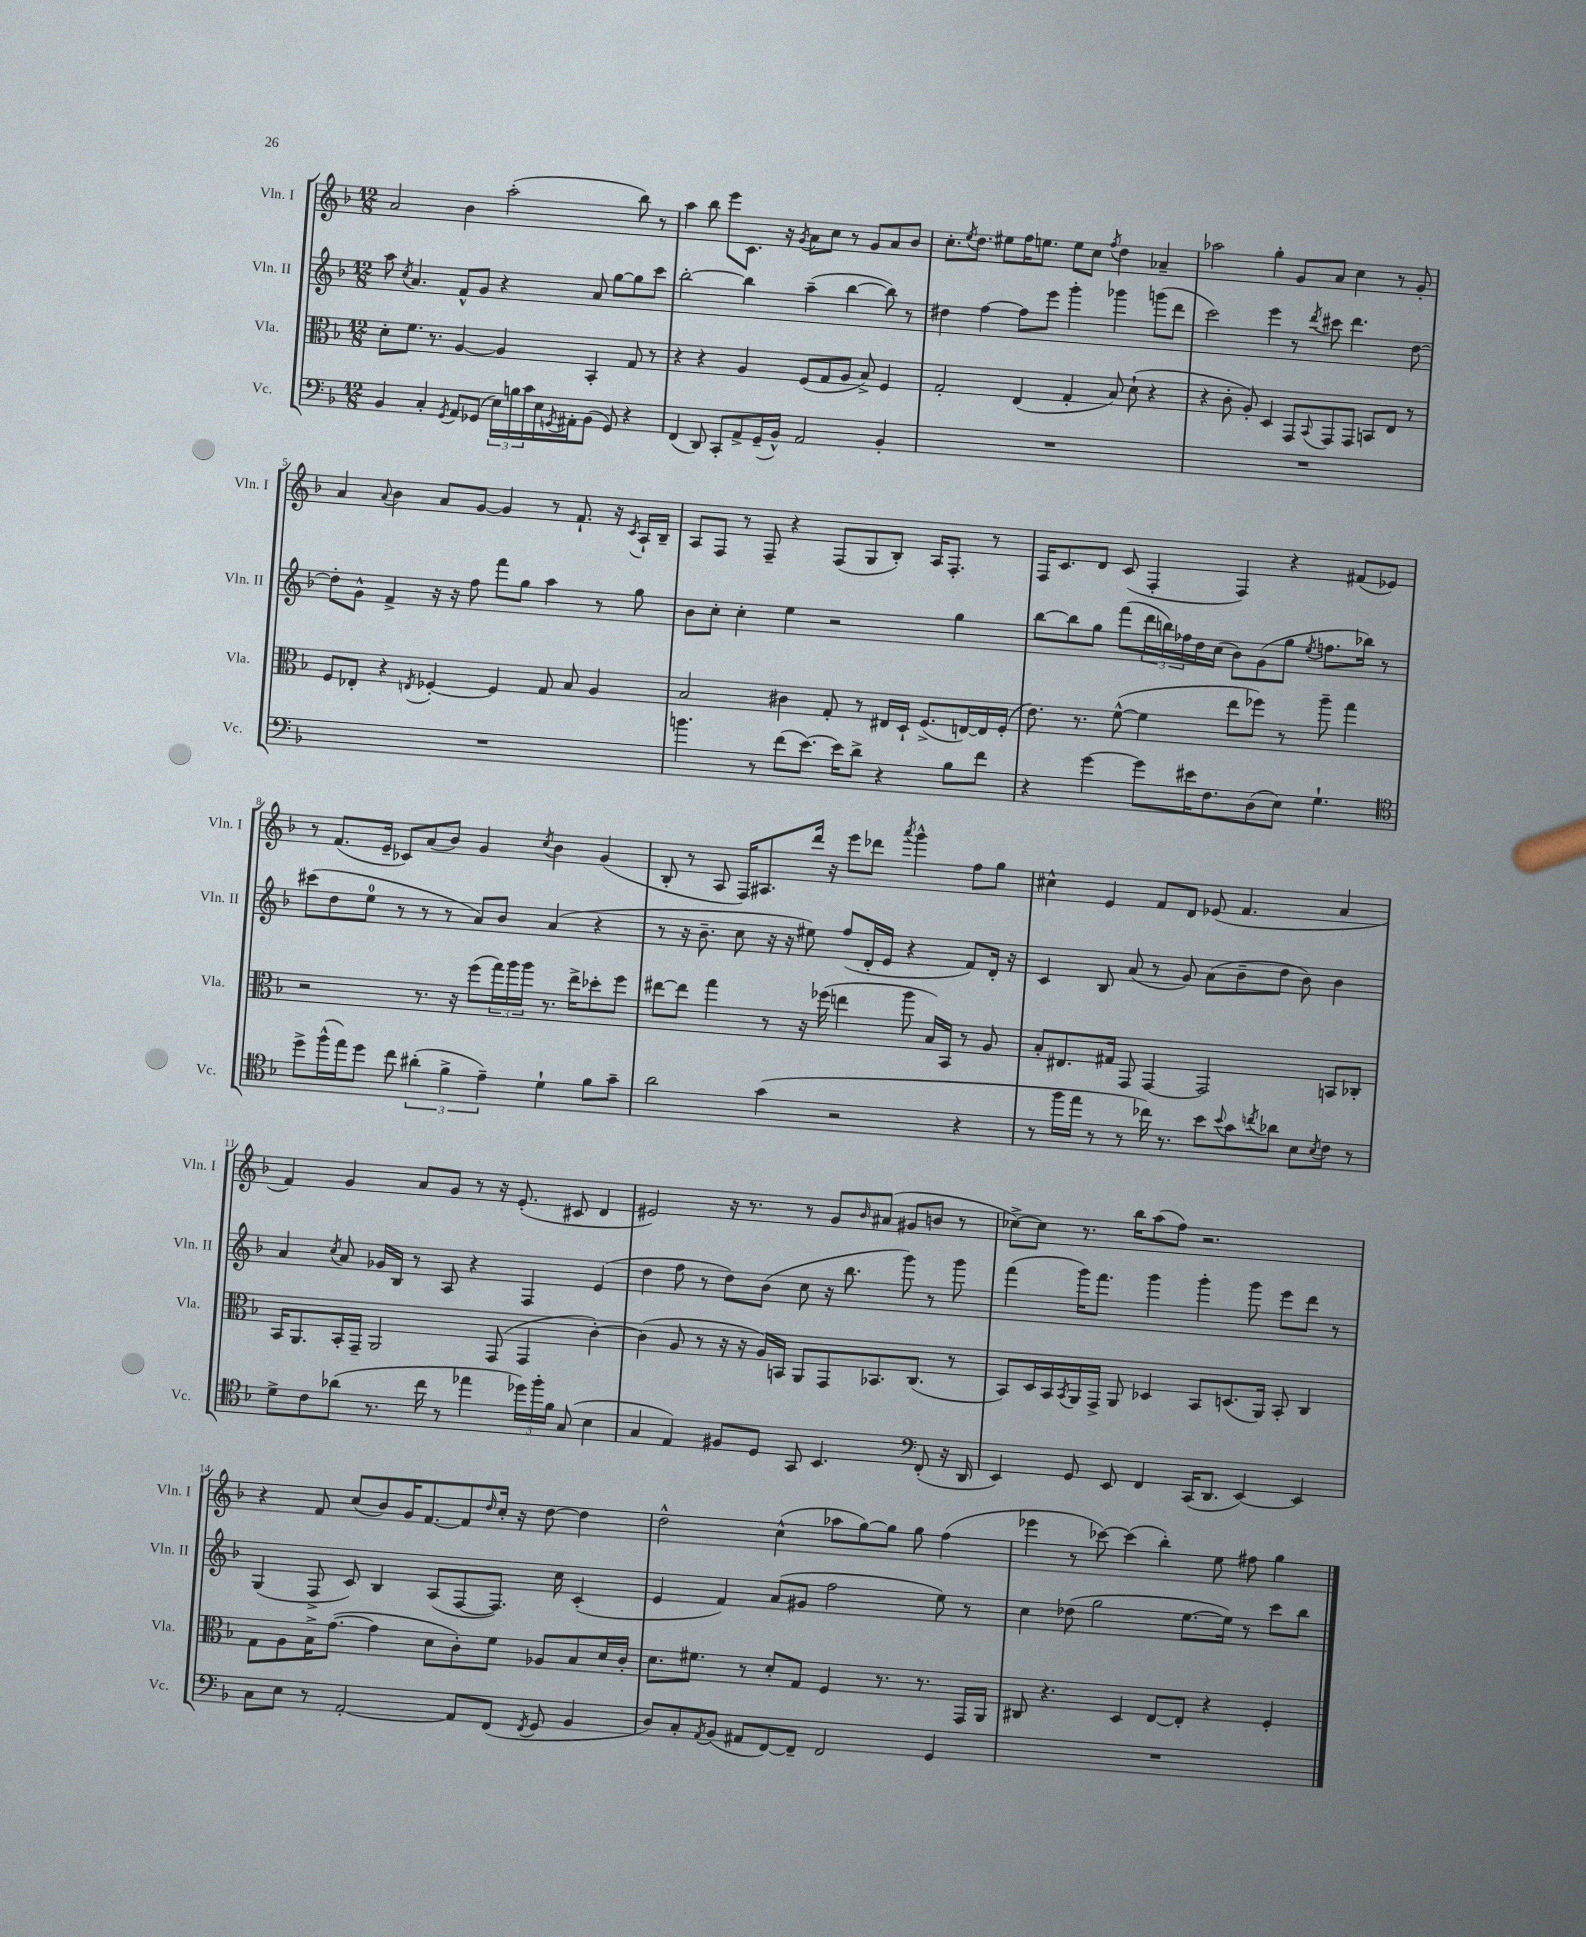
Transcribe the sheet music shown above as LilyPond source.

<<
\new StaffGroup <<
\new Staff = "s0" \with { instrumentName = "Vln. I" shortInstrumentName = "Vln. I" } {
    \clef treble \key f \major \numericTimeSignature \time 12/8
    a'2 bes'4 a''2-.( bes''8) r8 |
    a''4 bes''8 e'''8 c'8. r16 \acciaccatura { g'8 } a'8 c''8 r8 g'8 a'8 bes'8 |
    c''8.-. \acciaccatura { e''8 } d''8. eis''8 f''16 e''8. e''8 c''8 \acciaccatura { f''8 } d''4 aes'4-- |
    aes''2 g''4-. g'8 a'8 c''4 r8 g'8-. |
    a'4 \appoggiatura { a'8 } bes'4 a'8 g'8~ g'4 r8 f'8.-! r16 \acciaccatura { c'8 } a16-! bes16-- |
    a8 f8 r8 f8-- r4 f8( g8 bes8-.) a16 f8.-. r8 |
    f16 c'8. d'8 c'8( f4-. f4) r4 fis'8( ees'8) |
    r8 f'8.( e'16-- ces'8) a'8( bes'8) g'4 \acciaccatura { c''8 } bes'4 g'4( |
    bes8-. r8 a8 f16) ais8. d'''16 r16 e'''8 des'''8 \acciaccatura { a'''8 } g'''4-^ f''8 g''8 |
    cis''4-^ e'4 f'8 d'8 ees'8( f'4. a'4 |
    f'4) g'4 a'8 g'8 r8 r16 e'8.-.( cis'8 d'4 |
    eis'2) r16 r8. r8 g'8 \grace { bes'16 } ais'8( gis'8 b'8 r8 |
    ces''8~->) ces''8 r8. bes''16 a''8( f''8) r2. |
    r4 f'8 c''8( bes'8) g'16 f'8.~ f'8 \grace { d''16 } c''16-. r16 d''8~ d''4 |
    d''2-^ c''4-^( aes''8 g''8~) g''8 g''8 f''4( |
    ees'''4 r8 ces'''8~) ces'''4( bes''4-.) e''8 fis''8 g''4 \bar "|." |
}
\new Staff = "s1" \with { instrumentName = "Vln. II" shortInstrumentName = "Vln. II" } {
    \clef treble \key f \major \numericTimeSignature \time 12/8
    a''8 \acciaccatura { c''8 } a'4. f'8-^ g'8 r4 a'8 g''8~ g''8 c'''8 |
    bes''2~-. bes''4 a''4--( bes''4~ bes''8) r8 |
    dis''4 f''4~ f''8 e'''8 g'''4-. ges'''4 g'''8( d'''8 |
    c'''2) e'''4 r8 \acciaccatura { d'''8 } cis'''8 d'''4. d''8~ |
    d''8-. g'8-^ f'4-> r16 r16 f''8 f'''8 g''8 a''4 r8 g''8 |
    bes'8 c''8-. c''4-. e''4 r2 g''4 |
    bes''8~ bes''8 g''8 f'''8( \tuplet 3/2 { d'''16 b''16) fes''16 } d''16 c''16( bes'8) g'8( g''8 \acciaccatura { e''8 } f''8. bes''16) r8 |
    cis'''8( d''8 e''8-0 r8 r8 r8 a'8) bes'8 a'4( r4 |
    r8 r16 bes'8.-- c''8 r16 r16 eis''8) f''8( d'16-. e'16 r4 f'8) d'16-. r16 |
    c'4 bes8 a'8( r8 g'8) a'8( bes'8-- d''8 bes'8) bes'4 |
    a'4 \acciaccatura { c''8 } a'8 ges'16 bes16 r8 a8 r4 f4 e'4( |
    d''4 f''8 r8 d''8) bes'8( c''8 r16 bes''8. g'''8) r8 g'''8 |
    f'''4( g'''16) f'''8. g'''4 g'''4-. g'''8 e'''8 d'''8 r8 |
    g4( f8-> c'8) bes4 a8( f8~ f8.) c''16 c'4-.( |
    e'4 f'4) a'8( gis'8 f''2 e''8) r8 |
    c''4 des''8( g''2 e''8.~ e''16) r8 c'''8 bes''8 \bar "|." |
}
\new Staff = "s2" \with { instrumentName = "Vla." shortInstrumentName = "Vla." } {
    \clef alto \key f \major \numericTimeSignature \time 12/8
    d'8-. f'8. r8. a4~ a4 bes,4-. g8 r8 |
    r4 r4 a4 f8( g8 a8 bes8->) f4 |
    g2-. e4( g4-. bes8) d'8-!( r4 |
    r4 c'8-. a8-.) d4 g,8 \appoggiatura { bes,8 } g,8 g,8 b,8 e8 r8 |
    f8 ees8-. r4 \acciaccatura { e8 } fes4~-. fes4 g8 bes8 a4 |
    bes2 cis'4 g8-. r8 eis16 d16-! f8.->( e16~) e16 f16-.( |
    e'8.) r8. f'8~-^( f'4 e''8 fes''8) r8 a''8-- g''4 |
    r2 r8. r16 f''8( \tuplet 3/2 { g''16) a''16 a''16 } r8. e''16-> des''8-. f''8 |
    eis''8~ eis''8 g''4 r8 r16 fes''16( e''4 a''8 bes16) bes,16 r8 a8 |
    bes8-. eis8. gis16 g,8 g,4~ g,2 b,8 ces8-. |
    bes,16 a,8. bes,16-. g,16-- a,2 g,8( g,4 c'4~-.) |
    c'4( a8 r8 r16 r16 a16) b,16 a,8 g,8 bes,8. c8.( r8 |
    bes,8) d16 bes,16 \acciaccatura { bes,8 } a,16 g,16-> a,8 des4 bes,8 d8.( a,16) bes,8-. c4 |
    g8 a8 bes16-> g'8.~( g'4 d'8 c'8-.) f'8 aes8 bes8 d'16 c'16-. |
    d'8. fis'8. r8 d'8-. g8 f4 r8. r8. g,16 a,16 |
    cis8 r4. d4 e8~ e8-. r4 f4-. \bar "|." |
}
\new Staff = "s3" \with { instrumentName = "Vc." shortInstrumentName = "Vc." } {
    \clef bass \key f \major \numericTimeSignature \time 12/8
    bes,4 c4-. \acciaccatura { g,8 } a,8 ges,8( \tuplet 3/2 { e16) b16 c'16 } e16 \acciaccatura { g,8 } ais,16-. bes,8( g,8) r4 |
    f,4( d,8) c,8-. a,8-> g,16--( bes,16-^) a,2 bes,4-. |
    R1. |
    R1. |
    R1. |
    b'4. r8 f'8( e'8.~) e'16 d'8-> r4 bes8 f'8 |
    r4 g'4~ g'8 eis'16 f8. d8( e8) g4.-! |
    \clef tenor d''8-> f''16-^( e''16) d''8 c''8 \tuplet 3/2 { ais'4-.( f'4-> e'4--) } d'4-! f'8 g'8-- |
    a'2 g'4( r2 r4 |
    r8 f''16 e''16 r8 r8 ces''16) r8. bes'8 \appoggiatura { bes'8 } g'8 \acciaccatura { c''8 } aes'8 bes8 \acciaccatura { bes8 } c'8 r8 |
    d'8-> c'8 aes'8( r8. c''16 r8 ees''4 \tuplet 3/2 { des''16) f''16-. f'16 } g8( bes4 |
    g4 e4) fis8 d8 g,8 bes,4. \clef bass f,8-.( r16 d,16 |
    e,4) g,8 e,8 f,4 c,16( d,8. e,4~) e,4 |
    c8 e8 r8 a,2~-. a,8 f,8( \acciaccatura { f,8 } g,8 bes,4 |
    d8) c8-. \acciaccatura { a,8 } bes,8( ais,8 f,8~) f,8-- f,2 g,4 |
    R1. \bar "|." |
}
>>
>>
